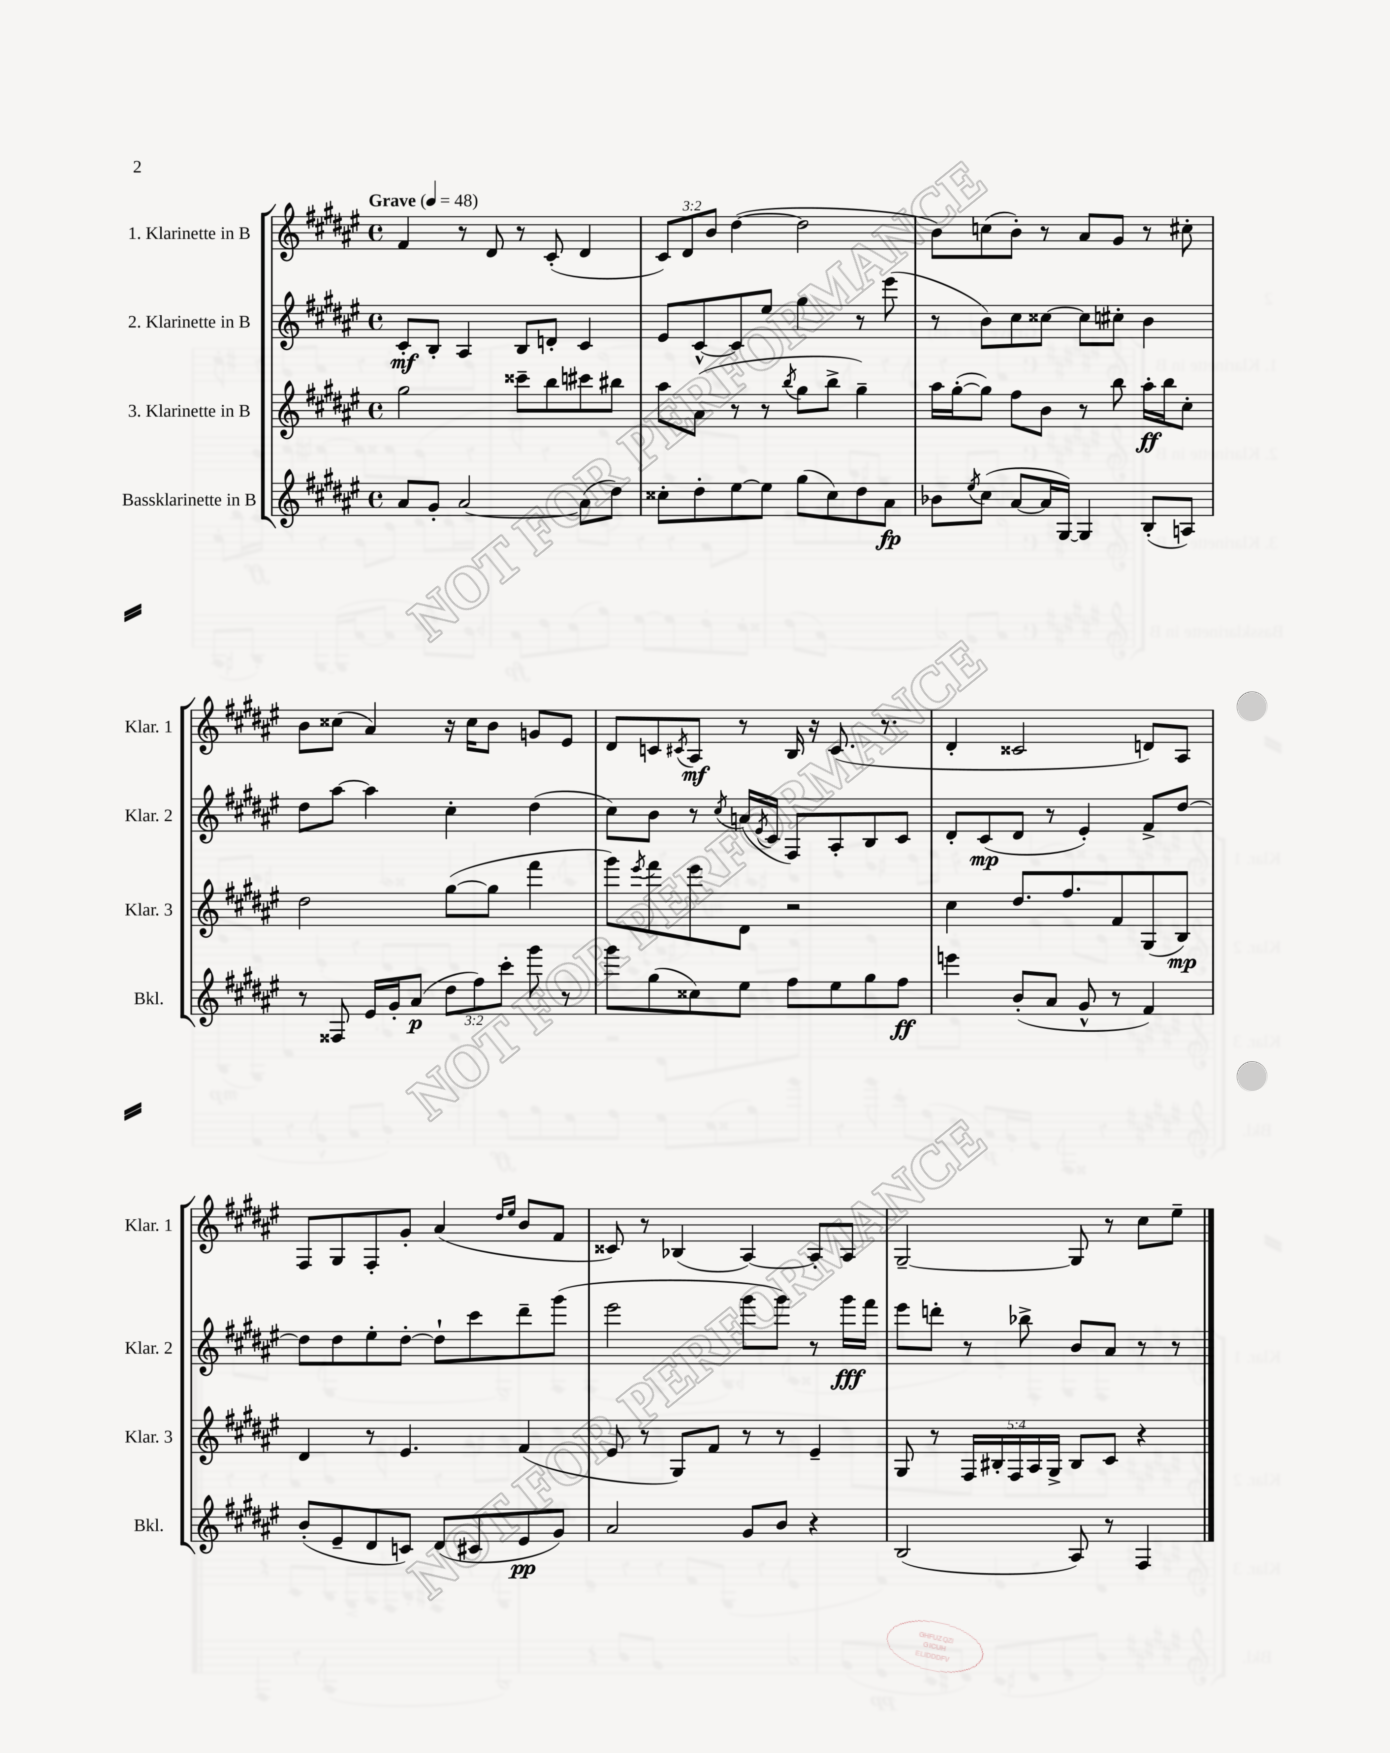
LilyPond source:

<<
\new StaffGroup <<
\new Staff = "s0" \with { instrumentName = "1. Klarinette in B" shortInstrumentName = "Klar. 1" } {
    \clef treble \key fis \major \defaultTimeSignature \time 4/4 \override Staff.TupletNumber.text = #tuplet-number::calc-fraction-text \tempo "Grave" 4 = 48
    fis'4 r8 dis'8 r8 cis'8-.( dis'4 |
    \tuplet 3/2 { cis'8) dis'8 b'8 } dis''4~( dis''2 |
    b'8) c''8( b'8-.) r8 ais'8 gis'8 r8 cis''8-. |
    b'8 cisis''8( ais'4) r16 cisis''16 b'8 g'8 eis'8 |
    dis'8 c'8 \acciaccatura { cis'8 } ais8\mf r8 b16 r16 cis'8.( r8. |
    dis'4-. cisis'2 d'8) ais8 |
    fis8 gis8 fis8-. gis'8-. ais'4( \grace { dis''16 eis''16 } b'8 fis'8 |
    cisis'8) r8 bes4( ais4~) ais8-. ais8 |
    gis2~-- gis8 r8 cis''8 eis''8-- \bar "|." |
}
\new Staff = "s1" \with { instrumentName = "2. Klarinette in B" shortInstrumentName = "Klar. 2" } {
    \clef treble \key fis \major \defaultTimeSignature \time 4/4
    cis'8-.\mf b8-. ais4 b8 d'8-. cis'4 |
    eis'8 cis'8~-^ cis'8 eis''8 gis''4 r8 eis'''8( |
    r8 b'8) cis''8 cisis''8~ cisis''8 cis''8-. b'4 |
    dis''8 ais''8~ ais''4 cis''4-. dis''4( |
    cis''8) b'8 r8 \acciaccatura { cis''8 } a'16( \acciaccatura { eis'8 } cis'16 fis8) ais8-. b8 cis'8 |
    dis'8-. cis'8\mp( dis'8 r8 eis'4-.) fis'8-> dis''8~ |
    dis''8 dis''8 eis''8-. dis''8~-. dis''8-! cis'''8 dis'''8-- gis'''8( |
    eis'''2 gis'''8 gis'''8) r8 gis'''16\fff fis'''16 |
    eis'''8 d'''8-. r8 bes''8-> b'8 ais'8 r8 r8 \bar "|." |
}
\new Staff = "s2" \with { instrumentName = "3. Klarinette in B" shortInstrumentName = "Klar. 3" } {
    \clef treble \key fis \major \defaultTimeSignature \time 4/4 \override Staff.TupletNumber.text = #tuplet-number::calc-fraction-text
    gis''2 cisis'''8-- b''8 cis'''8 bis''8 |
    ais''8 ais'8( r8 r8 \acciaccatura { b''8 } gis''8 b''8-> gis''4--) |
    ais''16 gis''16~-.( gis''8) fis''8 b'8 r8 b''8 ais''16-.\ff b''16 cis''8-. |
    dis''2 gis''8~( gis''8 fis'''4 |
    gis'''8) \acciaccatura { eis'''8 } fis'''8 eis'''8 dis'8 r2 |
    cis''4 dis''8. fis''8. fis'8 gis8( b8\mp) |
    dis'4 r8 eis'4. fis'4( |
    eis'8 r8 gis8) fis'8 r8 r8 eis'4-- |
    gis8 r8 \tuplet 5/4 { fis16 bis16-. fis16 ais16 gis16-> } bis8 cis'8 r4 \bar "|." |
}
\new Staff = "s3" \with { instrumentName = "Bassklarinette in B" shortInstrumentName = "Bkl." } {
    \clef treble \key fis \major \defaultTimeSignature \time 4/4 \override Staff.TupletNumber.text = #tuplet-number::calc-fraction-text
    ais'8 gis'8-. ais'2~ ais'8( dis''8) |
    cisis''8-. dis''8-. eis''8~ eis''8 gis''8( cisis''8) dis''8 ais'8\fp |
    bes'8 \acciaccatura { eis''8 } cis''8( ais'8~ ais'16 gis16~) gis4 b8-.( a8) |
    r8 fisis8 eis'16 gis'16-. ais'8\p( \tuplet 3/2 { dis''8 fis''8) cis'''8-. } gis'''8 r8 |
    gis'''8 gis''8( cisis''8) eis''8 fis''8 eis''8 gis''8 fis''8\ff |
    e'''4 b'8-.( ais'8 gis'8-^ r8 fis'4) |
    b'8-.( eis'8-- dis'8 c'8) dis'8( cis'8 eis'8\pp gis'8) |
    ais'2 gis'8 b'8 r4 |
    b2( ais8) r8 fis4 \bar "|." |
}
>>
>>
\layout { \context { \Score \remove "Bar_number_engraver" } }
